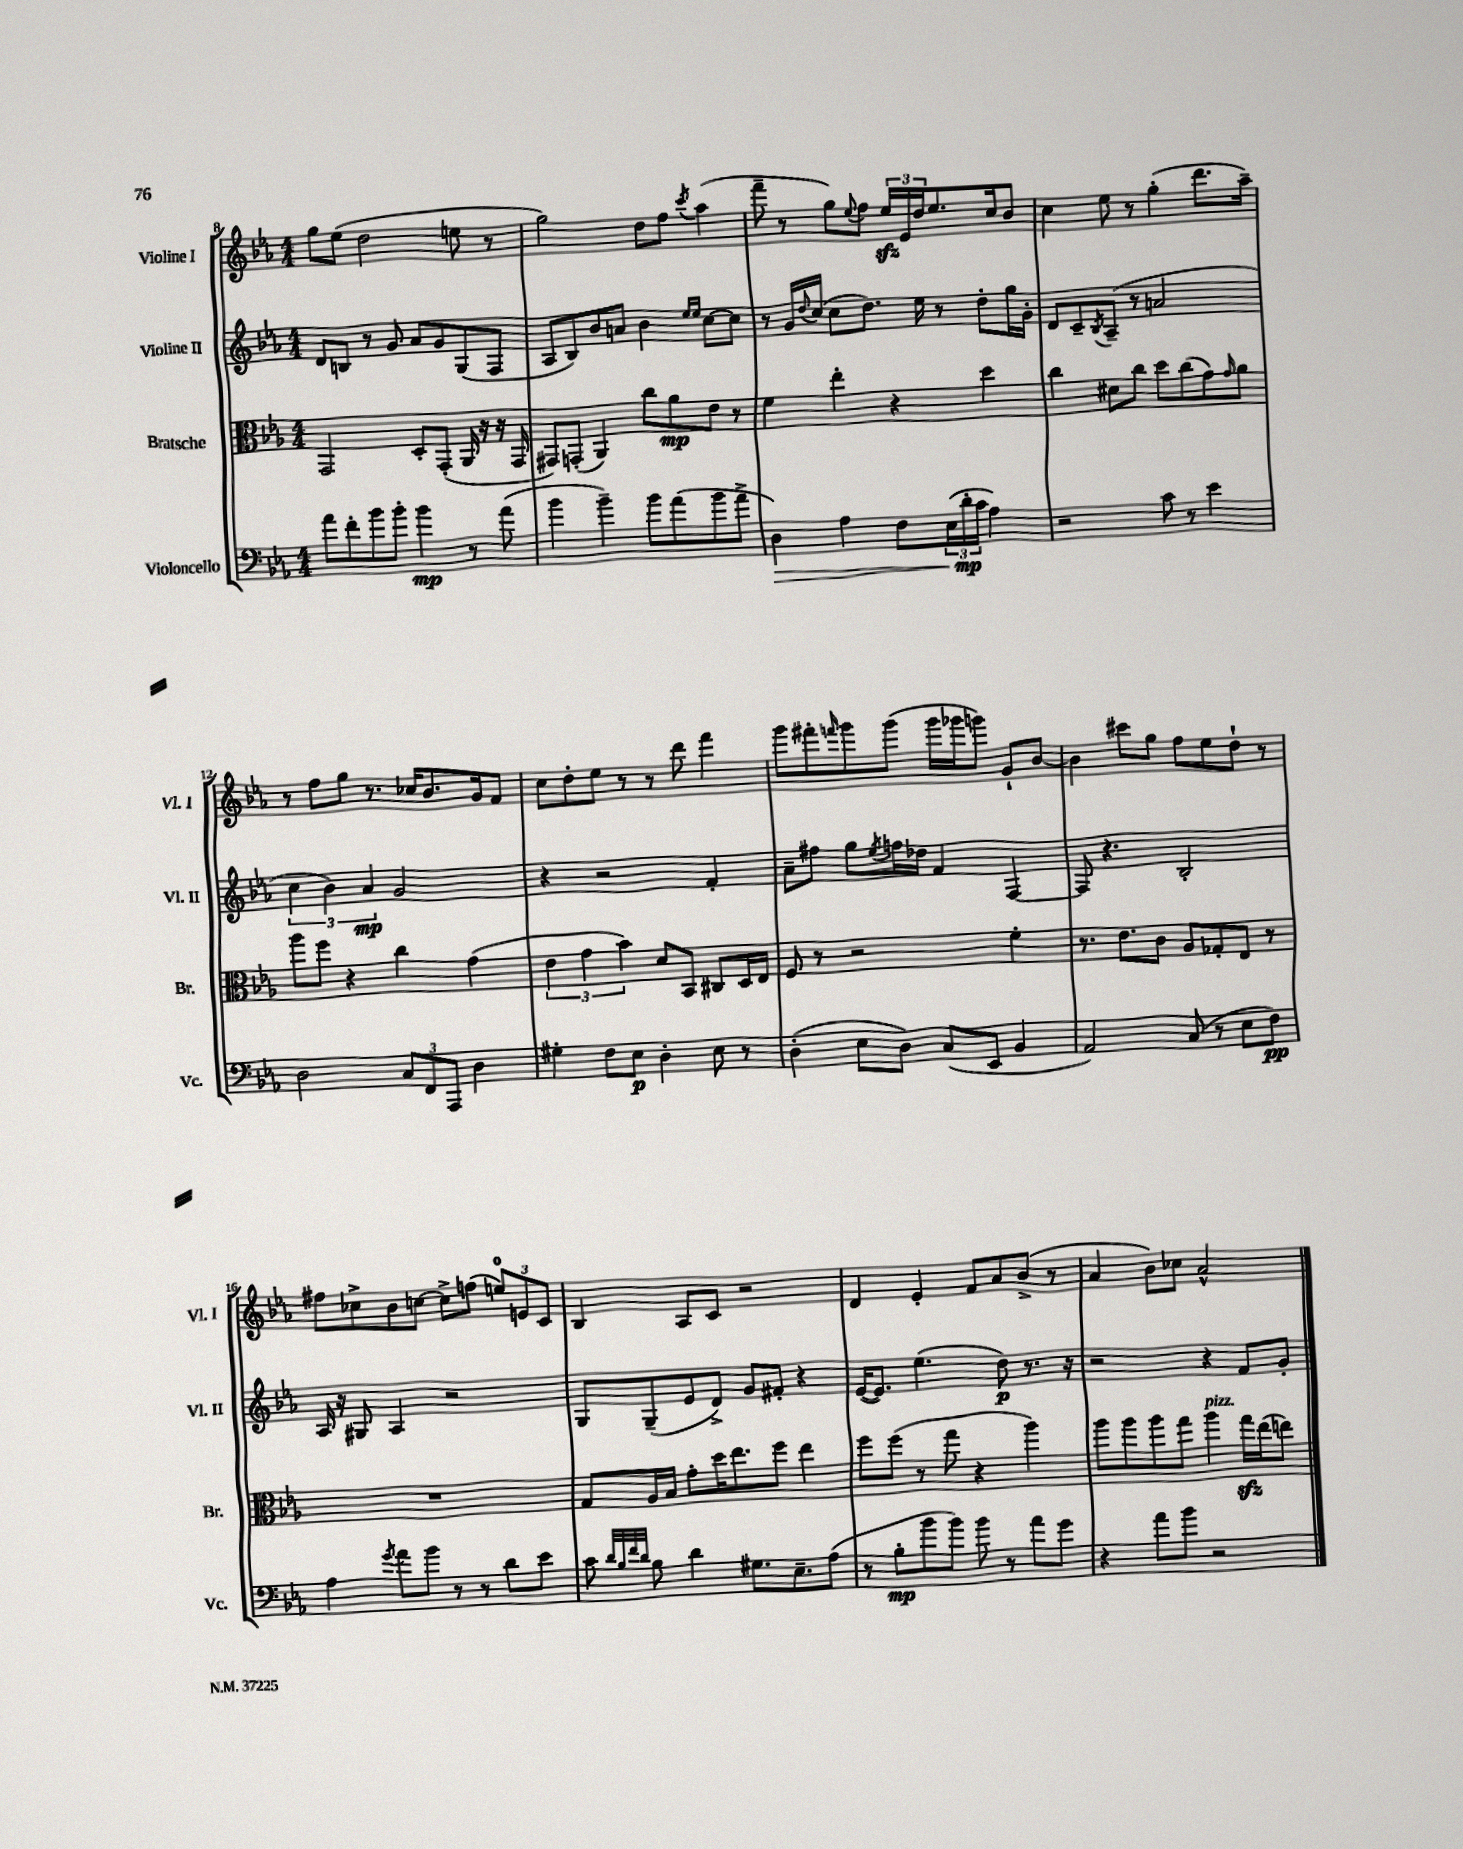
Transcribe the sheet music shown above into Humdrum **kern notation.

**kern	**kern	**kern	**kern
*staff4	*staff3	*staff2	*staff1
*clefF4	*clefC3	*clefG2	*clefG2
*k[b-e-a-]	*k[b-e-a-]	*k[b-e-a-]	*k[b-e-a-]
*M4/4	*M4/4	*M4/4	*M4/4
8a-	2GG	8d	8gg
8f'	.	8B	(8ee-
8b-	.	8r	2dd
8b-'	.	8g	.
4b-	8D'	8a-	.
.	(8GG'	8g	.
8r	16AA-	(8G	8ee
.	16r	.	.
(8a-	16r	8F	8r
.	16GG	.	.
=	=	=	=
4b-	8GG#)	8A-	2gg)
.	(8GG'	8B-)	.
4b-~)	4AA-)	8b-	.
.	.	8a	.
8b-	8cc	4b-	8dd
(8a-	8a-	.	8ff
.	.	16qqee-	.
.	.	16qqee-	8qccc
8b-	8e-	[8cc	(4aa-
8a-^	8r	8cc]	.
=	=	=	=
4D)	4f	8r	8fff~
.	.	16g	8r
.	.	8qqdd	.
.	.	(16cc	.
4A-	4ee-'	8cc	8gg)
.	.	.	8qqee-
.	.	8.dd)	8ff
8F	4r	.	24ee-
.	.	.	24e-
.	.	16ee-	.
.	.	.	24dd
(24E-	.	8r	8.ee-
24d'	.	.	.
24c	.	.	.
4A-)	4dd	8dd'	.
.	.	.	16cc
.	.	16gg	8b-
.	.	16g'	.
=	=	=	=
2r	4cc	8d	4cc
.	.	8c~	.
.	.	8qB-	.
.	8d#	(8A-~	8ee-
.	8cc	8r	8r
8c	8dd	2a	(4gg'
8r	(8cc	.	.
4e-	8g)	.	8.ddd
.	16qqg	.	.
.	8a-	.	.
.	.	.	16aa-~)
=	=	=	=
2D	8aa-	6cc	8r
.	8ff	.	8ff
.	.	6b-)	.
.	4r	.	8gg
.	.	6a-	.
.	.	.	8.r
12C	4cc	2g	.
.	.	.	16cc-
12FF	.	.	.
.	.	.	8.b-
12AAA-	.	.	.
4D	(4g	.	.
.	.	.	16g
.	.	.	8f
=	=	=	=
4G#'	6e-	4r	8cc
.	.	.	8dd'
.	6g	.	.
8F	.	2r	8ee-
.	6b-)	.	.
8E-	.	.	8r
4D'	8d	.	8r
.	8BB-	.	8ddd
8E-	8C#	4f'	4fff
8r	16D	.	.
.	16E-	.	.
=	=	=	=
(4D'	8F	8a-~	8ggg
.	8r	8ff#	8fff#'
.	.	.	16qqfff
8E-	2r	8gg	8ggg
.	.	8qee-	.
8D)	.	16ff	(8ggg
.	.	16dd-	.
(8C	.	4f	16ggg
.	.	.	16ggg-
8EE-	.	.	8ggg)
4BB-	4f'	[4F	8g`
.	.	.	[8b-
=	=	=	=
2AA-)	8.r	8F]	4b-]
.	.	4.r	.
.	8.e-	.	.
.	.	.	8ccc#
.	8c	.	8gg
(8C	8A-	2B-'	8ff
8r	8G-'	.	8ee-
8E-	8E-	.	8dd`
8F)	8r	.	8r
=	=	=	=
4A-	1r	16A-	8ff#
.	.	16r	.
.	.	8G#	8cc-^
8qg	.	.	.
8a-	.	4A-	8b-
8b-	.	.	[8cc
8r	.	2r	8cc^]
8r	.	.	(8ff
8d	.	.	12ee)
.	.	.	12e
8e-	.	.	.
.	.	.	12c
=	=	=	=
8c	8G	8G	4B-
32qqd	.	.	.
32qqB-	.	.	.
32qqf	.	.	.
32qqd	.	.	.
8B-	16A-	(8G~	.
.	16B-	.	.
4d	8g'	8e-	8A-
.	16dd	8d^)	8c
.	8.ee-	.	.
8.G#	.	8g	2r
.	8ff	8f#'	.
8.E-~	.	.	.
.	4ee-	4r	.
(8A-	.	.	.
=	=	=	=
8r	8ff	([16e-	4d
.	.	8.e-])	.
8B-'	(8ff	.	.
8b-	8r	(4.ee-	4e-'
8b-)	8gg	.	.
8b-	4r	.	8f
8r	.	8dd)	8a-
8a-	4aa-)	8.r	(8b-^
8g	.	.	8r
.	.	16r	.
=	=	=	=
4r	8aa-	2r	4a-
.	8aa-	.	.
8a-	8aa-	.	8b-)
8b-	8gg	.	8cc-
2r	4aa-	4r	2a-^^
.	16gg	8f	.
.	(16ee-	.	.
.	8ee)	8g'	.
==	==	==	==
*-	*-	*-	*-
